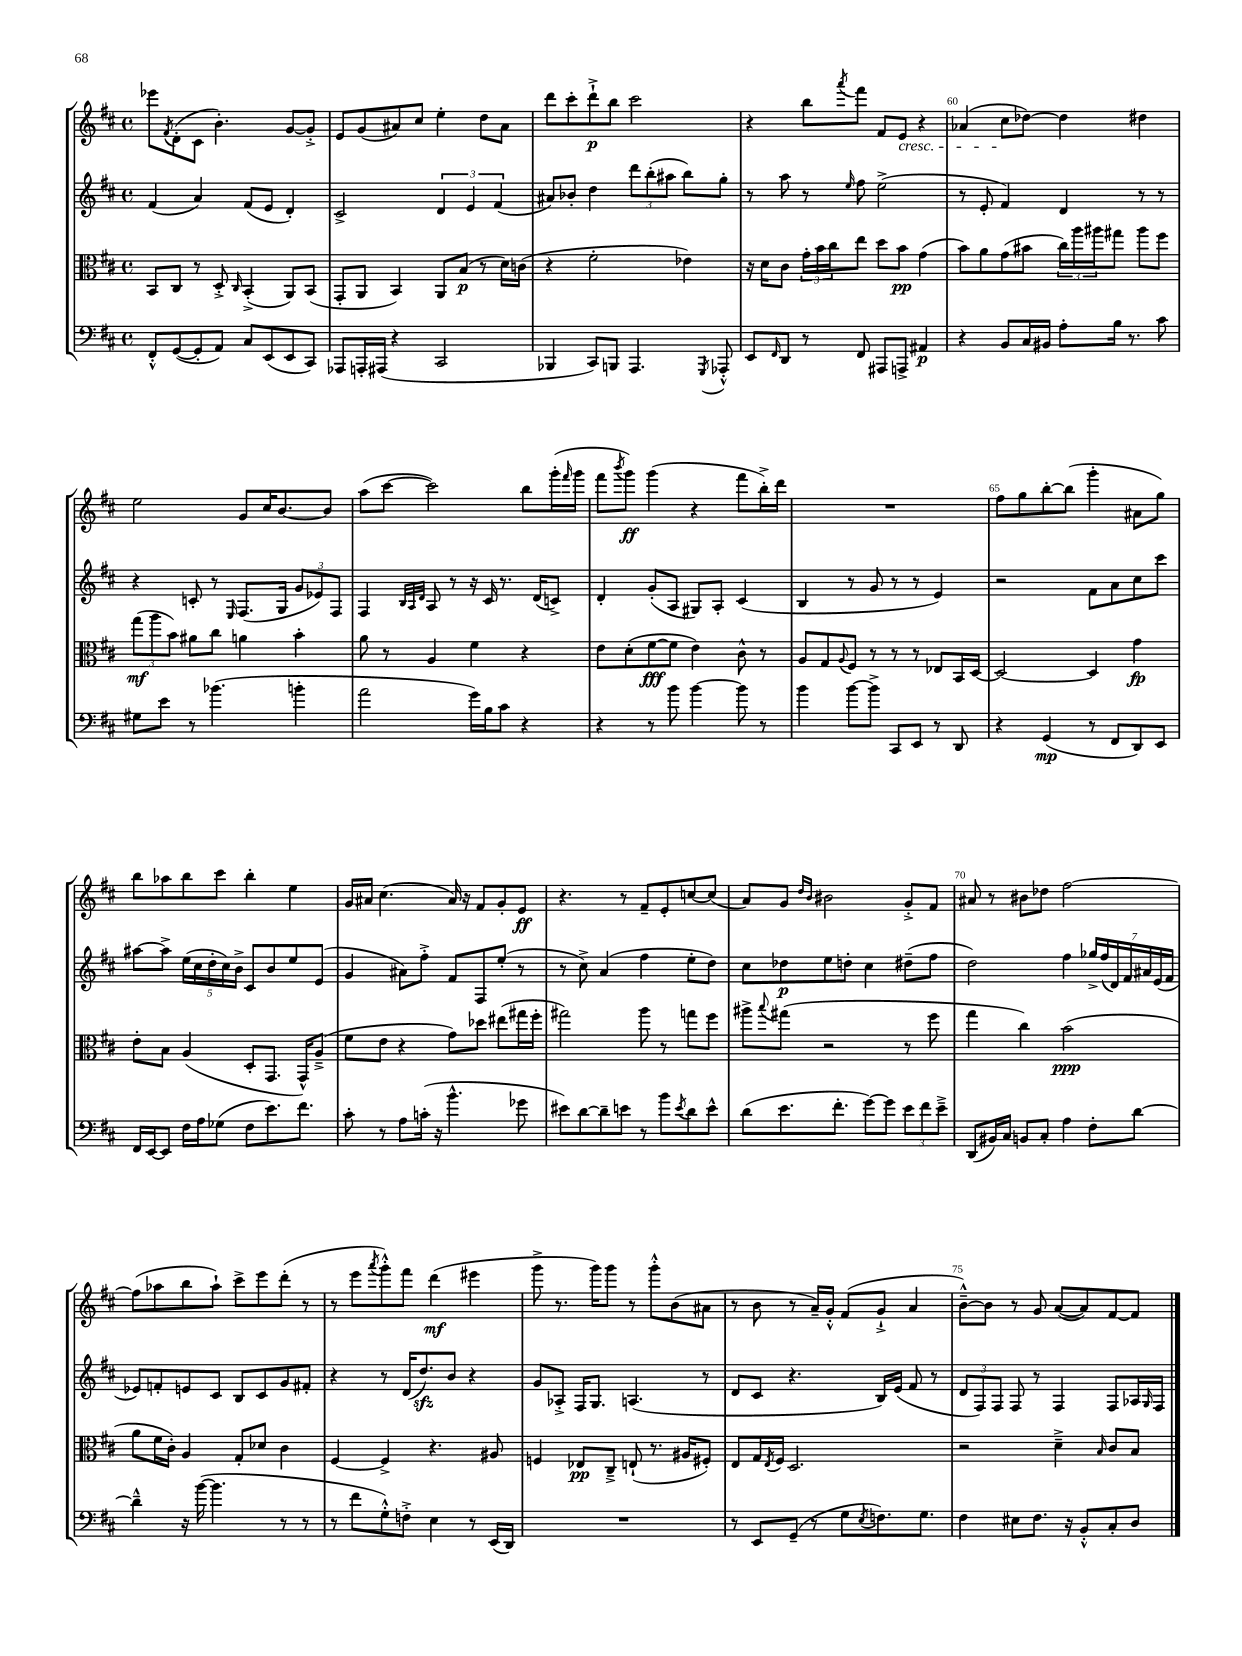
<<
\new StaffGroup <<
\new Staff = "s0" {
    \clef treble \key d \major \defaultTimeSignature \time 4/4
    ees'''8 \acciaccatura { fis'8 } d'8-.( cis'8 b'4.-.) g'8~ g'8-.-> |
    e'8 g'8( ais'8) cis''8 e''4-. d''8 ais'8 |
    d'''8 cis'''8-. d'''8-!->\p b''8 cis'''2 |
    r4 b''8 \acciaccatura { a'''8 } fis'''8 fis'8 e'8\cresc r4 |
    aes'4( cis''8\! des''8~) des''4 dis''4 |
    e''2 g'8 cis''16 b'8.~ b'8 |
    a''8( cis'''8~ cis'''2) b''8 g'''16-.( \grace { fis'''16 } g'''16 |
    fis'''8 \acciaccatura { b'''8 } g'''8\ff) g'''4( r4 fis'''8 b''16-.->) d'''16 |
    R1 |
    fis''8 g''8 b''8~-. b''8( g'''4-. ais'8 g''8) |
    b''8 aes''8 b''8 cis'''8 b''4-. e''4 |
    g'16 ais'16 cis''4.( ais'16) r16 fis'8 g'8-. e'8\ff |
    r4. r8 fis'8-- e'8-. c''8~ c''8( |
    a'8) g'8 \grace { d''16 b'16 } bis'2 g'8-.-> fis'8 |
    ais'8 r8 bis'8 des''8 fis''2~ |
    fis''8( aes''8 b''8 aes''8-!) cis'''8-> e'''8 d'''8-.( r8 |
    r8 e'''8 \acciaccatura { a'''8 } g'''8-.-^) fis'''8 d'''4\mf( eis'''4 |
    g'''8-> r8. g'''16) g'''8 r8 g'''8-.-^ b'8( ais'8 |
    r8 b'8 r8 a'16--) g'16-.-^ fis'8( g'8-!-> a'4 |
    b'8~---^) b'8 r8 g'8 a'8~( a'8) fis'8~ fis'8 \bar "|." |
}
\new Staff = "s1" {
    \clef treble \key d \major \defaultTimeSignature \time 4/4
    fis'4( a'4) fis'8( e'8 d'4-.) |
    cis'2-> \tuplet 3/2 { d'4 e'4 fis'4( } |
    ais'8) bes'8-. d''4 \tuplet 3/2 { d'''8 b''8-.( ais''8 } b''8) g''8-. |
    r8 a''8 r8 \grace { e''16 } fis''8 e''2->( |
    r8 e'8-. fis'4) d'4 r8 r8 |
    r4 c'8-. r8 \grace { e16 } fis8.( g16 \tuplet 3/2 { g'8 ees'8) fis8 } |
    fis4 \grace { b32 a32 d'32 } a8 r8 r16 cis'16 r8. d'16( c'8->) |
    d'4-. g'8-.( a8 gis8) a8-. cis'4( |
    b4 r8 g'8 r8 r8 e'4) |
    r2 fis'8 a'8 cis''8 cis'''8 |
    ais''8~ ais''8-> \tuplet 5/4 { e''16( cis''16 d''16-. cis''16) b'16-> } cis'8 b'8 e''8 e'8( |
    g'4 ais'8) fis''8-.-> fis'8 fis8 e''8-.( r8 |
    r8 cis''8->) a'4( fis''4 e''8-. d''8) |
    cis''8 des''8\p e''8 d''8-. cis''4 dis''8--( fis''8 |
    d''2) fis''4 \tuplet 7/4 { ges''16-> fis''16( d'16) fis'16 ais'16 e'16( fis'16 } |
    ees'8) f'8-. e'8 cis'8 b8 cis'8 g'8 fis'8-. |
    r4 r8 d'16( d''8.\sfz) b'8 r4 |
    g'8 aes8-.-> fis16 g8. a4.( r8 |
    d'8 cis'8 r4. b16) e'16( fis'8 r8 |
    \tuplet 3/2 { d'8 fis8) fis8 } fis8 r8 fis4 fis8 aes16 \grace { g16 } fis16 \bar "|." |
}
\new Staff = "s2" {
    \clef alto \key d \major \defaultTimeSignature \time 4/4
    b,8 cis8 r8 d8-.-> \grace { cis16 } b,4-.->( a,8) b,8( |
    g,8-. a,8 b,4) a,8 b8\p( r8 d'16) c'16( |
    r4 fis'2-. ees'4) |
    r16 d'16 cis'8 \tuplet 3/2 { g'16-. b'16 cis''16 } e''8 d''8 b'8\pp g'4( |
    b'8) a'8 g'8( bis'8 \tuplet 3/2 { cis''16) a''16 ais''16 } gis''8 ais''8 fis''8 |
    \tuplet 3/2 { g''8\mf( a''8 b'8) } ais'8 cis''8 a'4 b'4-. |
    a'8 r8 a4 fis'4 r4 |
    e'8 d'8-.( fis'8~\fff fis'8 e'4) cis'8-^ r8 |
    a8 g8 \appoggiatura { a8 } fis8 r8 r8 r8 ees8 b,16 d16~ |
    d2~ d4 g'4\fp |
    e'8-. b8 a4( d8-. g,8. g,16-^) a8--->( |
    fis'8 e'8 r4 g'8) des''8 eis''8( gis''16 fis''16-. |
    gis''2) a''8 r8 g''8 fis''8 |
    ais''8-> \appoggiatura { b''8 } gis''8( r2 r8 fis''8 |
    g''4 cis''4) b'2\ppp( |
    a'8 fis'16 cis'16-.) a4 g8-. des'8 cis'4 |
    fis4~ fis4-> r4. ais8 |
    f4 ees8\pp cis8---> e8-!( r8. ais16 fis8-.) |
    e8 g16 \acciaccatura { e8 } fis16 d2. |
    r2 d'4---> \grace { b16 } cis'8 b8 \bar "|." |
}
\new Staff = "s3" {
    \clef bass \key d \major \defaultTimeSignature \time 4/4
    fis,8-.-^ g,8~( g,8-. a,8) cis8 e,8( e,8 cis,8) |
    aes,,8 a,,16-. ais,,16( r4 cis,2 |
    bes,,4 cis,8) b,,8 a,,4. \acciaccatura { g,,8 } aes,,8-.-^ |
    e,8 \grace { fis,16 } d,8 r8 fis,8 ais,,8 a,,8-> ais,4\p |
    r4 b,8 cis16 bis,16 a8-. b16 r8. cis'8 |
    gis8 e'8 r8 bes'4.( b'4-. |
    a'2 g'16) b16 cis'8 r4 |
    r4 r8 b'8 b'4~ b'8 r8 |
    b'4 b'8~ b'8-> cis,8 e,8 r8 d,8 |
    r4 g,4\mp( r8 fis,8 d,8) e,8 |
    fis,16 e,16~ e,8 fis16 a16 ges8( fis8 e'8.) fis'8. |
    cis'8-. r8 a8 c'16-.( r16 b'4.-^ ges'8 |
    eis'8) d'8~ d'8-- e'8 r8 b'8 \acciaccatura { e'8 } d'8 e'8-^ |
    d'8( e'8. fis'8.-. g'8~) g'8 \tuplet 3/2 { e'8 fis'8 e'8---> } |
    d,8( bis,16) cis16 b,8 cis8-. a4 fis8-. d'8~ |
    d'4---^ r16 b'16~( b'4. r8 r8 |
    r8 fis'8 g8-.-^) f8-.-> e4 r8 e,16( d,16) |
    R1 |
    r8 e,8 g,8--( r8 g8 \acciaccatura { e8 } f8.) g8. |
    fis4 eis8 fis8. r16 b,8-.-^ cis8-. d8 \bar "|." |
}
>>
>>
\layout { \context { \Score currentBarNumber = #56 \override BarNumber.break-visibility = ##(#f #t #t) barNumberVisibility = #(every-nth-bar-number-visible 5) } }
